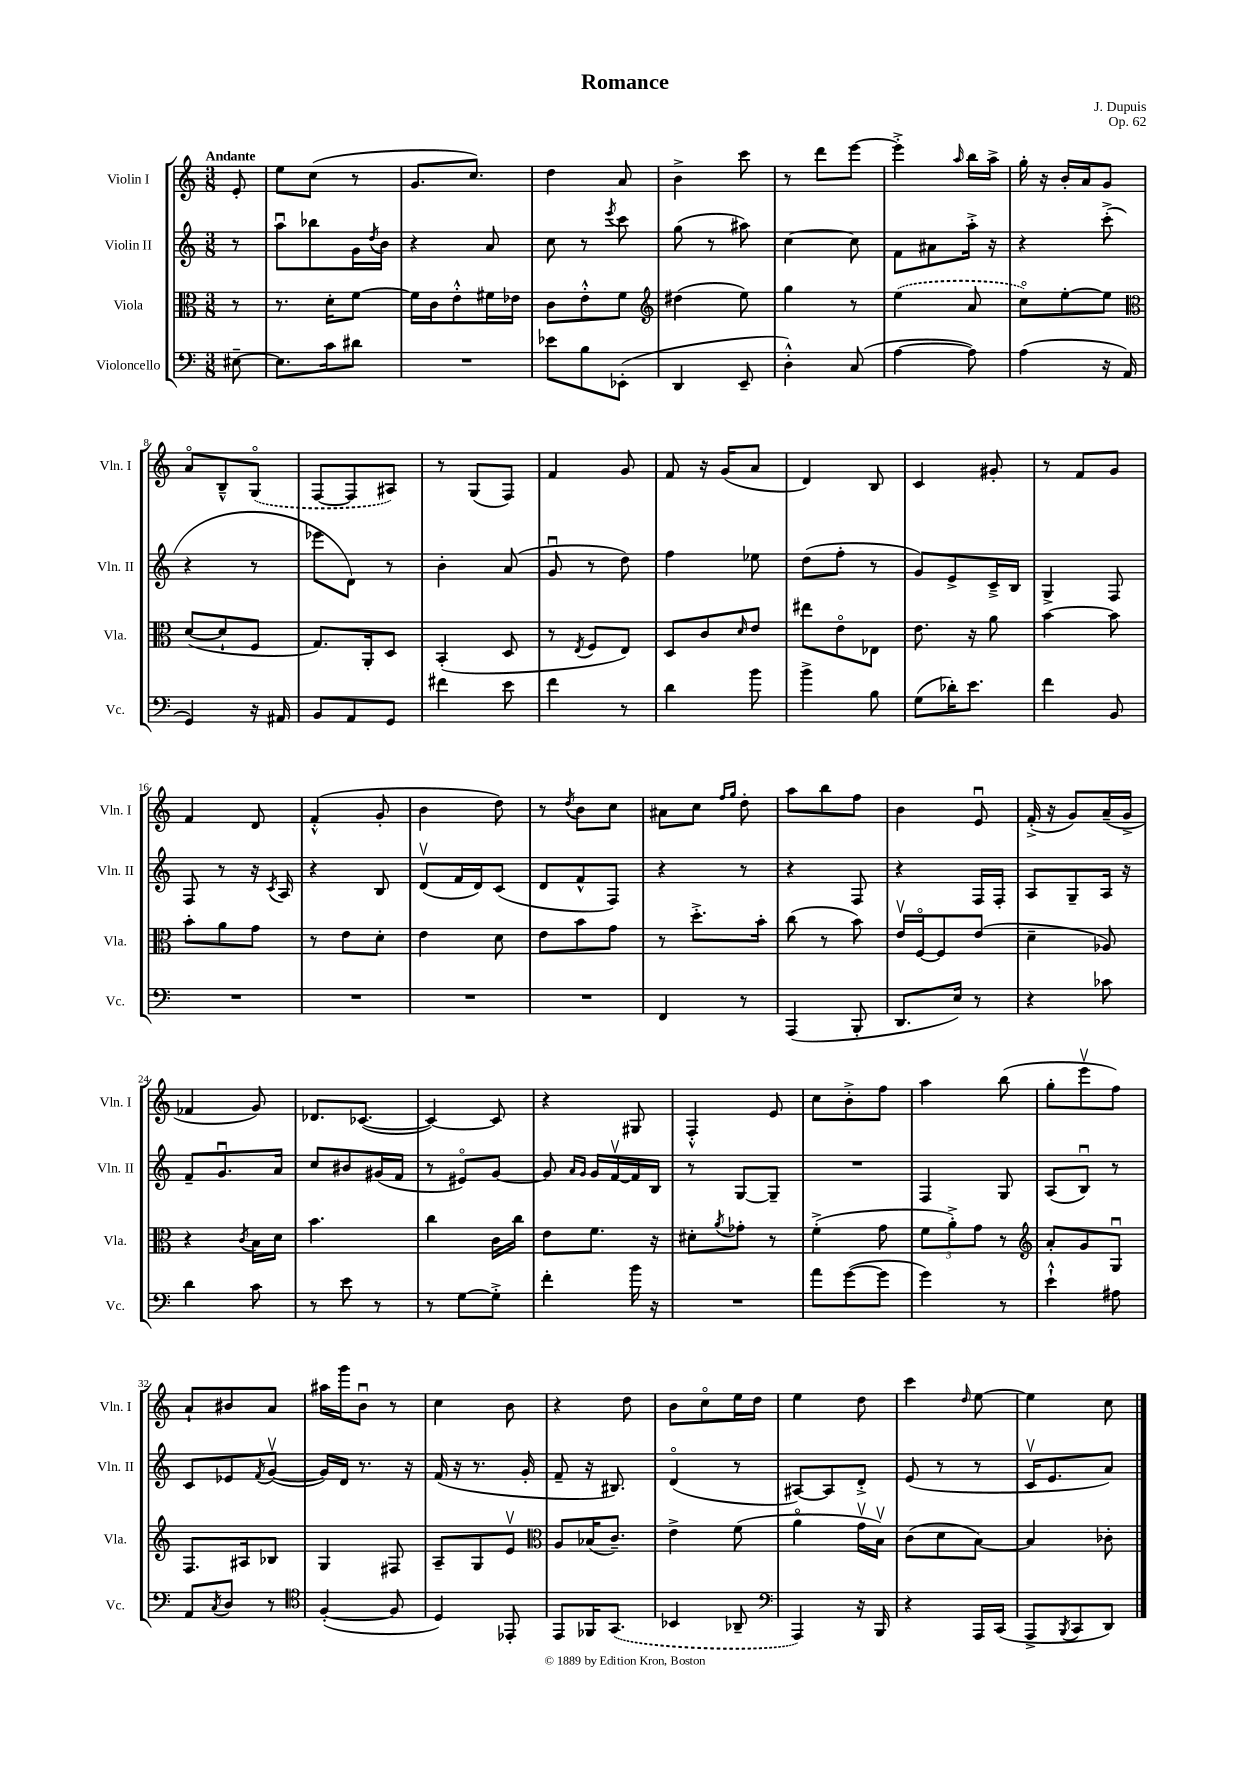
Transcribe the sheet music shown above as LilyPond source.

\header { title = "Romance" composer = "J. Dupuis" opus = "Op. 62" }
<<
\new StaffGroup <<
\new Staff = "s0" \with { instrumentName = "Violin I" shortInstrumentName = "Vln. I" } {
    \clef treble \key c \major \numericTimeSignature \time 3/8 \partial 8 \tempo "Andante"
    e'8-. |
    e''8 c''8( r8 |
    g'8. c''8.) |
    d''4 a'8 |
    b'4-> c'''8 |
    r8 d'''8 e'''8~ |
    e'''4-.-> \grace { a''16 } b''16 a''16-> |
    g''16-. r16 b'16-. a'16 g'8 |
    a'8\flageolet b8---^ \once \slurDashed g8\flageolet( |
    f8~ f8 ais8) |
    r8 g8( f8) |
    f'4 g'8 |
    f'8 r16 g'16( a'8 |
    d'4) b8 |
    c'4 gis'8-. |
    r8 f'8 g'8 |
    f'4 d'8 |
    f'4-.-^( g'8-. |
    b'4 d''8) |
    r8 \acciaccatura { d''8 } b'8 c''8 |
    ais'8 c''8 \grace { f''16 g''16 } d''8-. |
    a''8 b''8 f''8 |
    b'4 e'8\downbow |
    f'16-.->( r16 g'8) a'16--( g'16-> |
    fes'4 g'8) |
    des'8. ces'8.~( |
    ces'4~) ces'8 |
    r4 gis8 |
    f4-.-^ e'8 |
    c''8 b'8-.-> f''8 |
    a''4 b''8( |
    g''8-. e'''8\upbow f''8) |
    a'8-! bis'8 a'8 |
    ais''16 g'''16 b'8\downbow r8 |
    c''4 b'8 |
    r4 d''8 |
    b'8 c''8\flageolet e''16 d''16 |
    e''4 d''8 |
    c'''4 \grace { d''16 } e''8~ |
    e''4 c''8 \bar "|." |
}
\new Staff = "s1" \with { instrumentName = "Violin II" shortInstrumentName = "Vln. II" } {
    \clef treble \key c \major \numericTimeSignature \time 3/8 \partial 8
    r8 |
    a''8\downbow bes''8 g'16 \acciaccatura { d''8 } b'16 |
    r4 a'8 |
    c''8 r8 \acciaccatura { e'''8 } c'''8 |
    g''8( r8 ais''8) |
    c''4~ c''8 |
    f'8 ais'8 a''16-.-> r16 |
    r4 c'''8-.->( |
    r4 r8 |
    ees'''8 d'8) r8 |
    b'4-. a'8( |
    g'8\downbow r8 d''8) |
    f''4 ees''8 |
    d''8( f''8-. r8 |
    g'8) e'8-> c'16---> b16 |
    g4-> f8 |
    f8 r8 r16 \acciaccatura { c'8 } a16 |
    r4 b8 |
    d'8\upbow( f'16 d'16) c'8( |
    d'8 f'8-^ f8) |
    r4 r8 |
    r4 f8 |
    r4 f16 f16-. |
    a8 g8-- a16 r16 |
    f'8-- g'8.\downbow a'16 |
    c''8 bis'8 gis'16( f'16 |
    r8 eis'8\flageolet) g'8~ |
    g'8 \grace { a'16 g'16 } g'16 f'16~\upbow f'16 b16 |
    r8 g8~ g8-- |
    R4. |
    f4 g8 |
    a8( b8\downbow) r8 |
    c'8 ees'8 \acciaccatura { f'8 } g'8~\upbow( |
    g'16) d'16 r8. r16 |
    f'16( r16 r8. g'16-. |
    f'8-- r16 bis8.) |
    d'4\flageolet( r8 |
    ais8~) ais8 d'8-.-> |
    e'8( r8 r8 |
    c'16\upbow e'8. a'8) \bar "|." |
}
\new Staff = "s2" \with { instrumentName = "Viola" shortInstrumentName = "Vla." } {
    \clef alto \key c \major \numericTimeSignature \time 3/8 \partial 8
    r8 |
    r8. d'16-. f'8~ |
    f'16 c'16 e'8-.-^ fis'16 ees'16 |
    c'8 e'8-.-^ f'8 |
    \clef treble dis''4( e''8) |
    g''4 r8 |
    \once \slurDashed e''4( a'8 |
    c''8\flageolet) e''8~-. e''8 |
    \clef alto d'8~( d'8-! f8 |
    g8.) a,16-. d8 |
    b,4-.( d8 |
    r8 \acciaccatura { e8 } f8 e8) |
    d8 c'8 \grace { d'16 } e'8 |
    eis''8 e'8\flageolet ees8 |
    e'8. r16 a'8 |
    b'4~ b'8 |
    b'8-. a'8 g'8 |
    r8 e'8 d'8-. |
    e'4 d'8 |
    e'8 b'8 g'8 |
    r8 d''8.-.-> b'16-. |
    c''8( r8 b'8) |
    e'16\upbow f16~\flageolet f8 e'8( |
    d'4-- aes8) |
    r4 \acciaccatura { c'8 } b16 d'16 |
    b'4. |
    c''4 c'16 c''16 |
    e'8 f'8. r16 |
    dis'8-. \acciaccatura { a'8 } ges'8-. r8 |
    f'4-.->( g'8 |
    \tuplet 3/2 { f'8 a'8-.->) g'8 } r8 |
    \clef treble a'8-. g'8 g8\downbow |
    f8. ais16 bes8 |
    g4 fis8 |
    a8-- g8 e'8\upbow |
    \clef alto a8 bes16( c'8.--) |
    e'4-> f'8( |
    a'4\flageolet g'16\upbow b16\upbow) |
    c'8( d'8 b8~) |
    b4 ces'8-. \bar "|." |
}
\new Staff = "s3" \with { instrumentName = "Violoncello" shortInstrumentName = "Vc." } {
    \clef bass \key c \major \numericTimeSignature \time 3/8 \partial 8
    eis8~-- |
    eis8. c'16 dis'8 |
    R4. |
    ees'8 b8 ees,8-.( |
    d,4 e,8-- |
    d4-.-^) c8( |
    a4~ a8) |
    a4( r16 a,16 |
    g,4) r16 ais,16 |
    b,8 a,8 g,8 |
    fis'4 e'8 |
    f'4 r8 |
    d'4 b'8 |
    b'4-> b8 |
    g8( des'16-.) e'8. |
    f'4 b,8 |
    R4. |
    R4. |
    R4. |
    R4. |
    f,4 r8 |
    a,,4( b,,8-. |
    d,8. e16) r8 |
    r4 ces'8 |
    d'4 c'8 |
    r8 e'8 r8 |
    r8 g8~ g8-.-> |
    f'4-. b'16 r16 |
    R4. |
    a'8 g'8~( g'8 |
    g'4) r8 |
    e'4-!-^ ais8 |
    a,8 \acciaccatura { c8 } d8 r8 |
    \clef tenor f4~-.( f8 |
    d4) ees,8-. |
    e,8 fes,16 \once \slurDashed g,8.( |
    bes,4 aes,8-- |
    \clef bass a,,4) r16 b,,16 |
    r4 a,,16 c,16( |
    a,,8-> \acciaccatura { b,,8 } c,8 d,8) \bar "|." |
}
>>
>>
